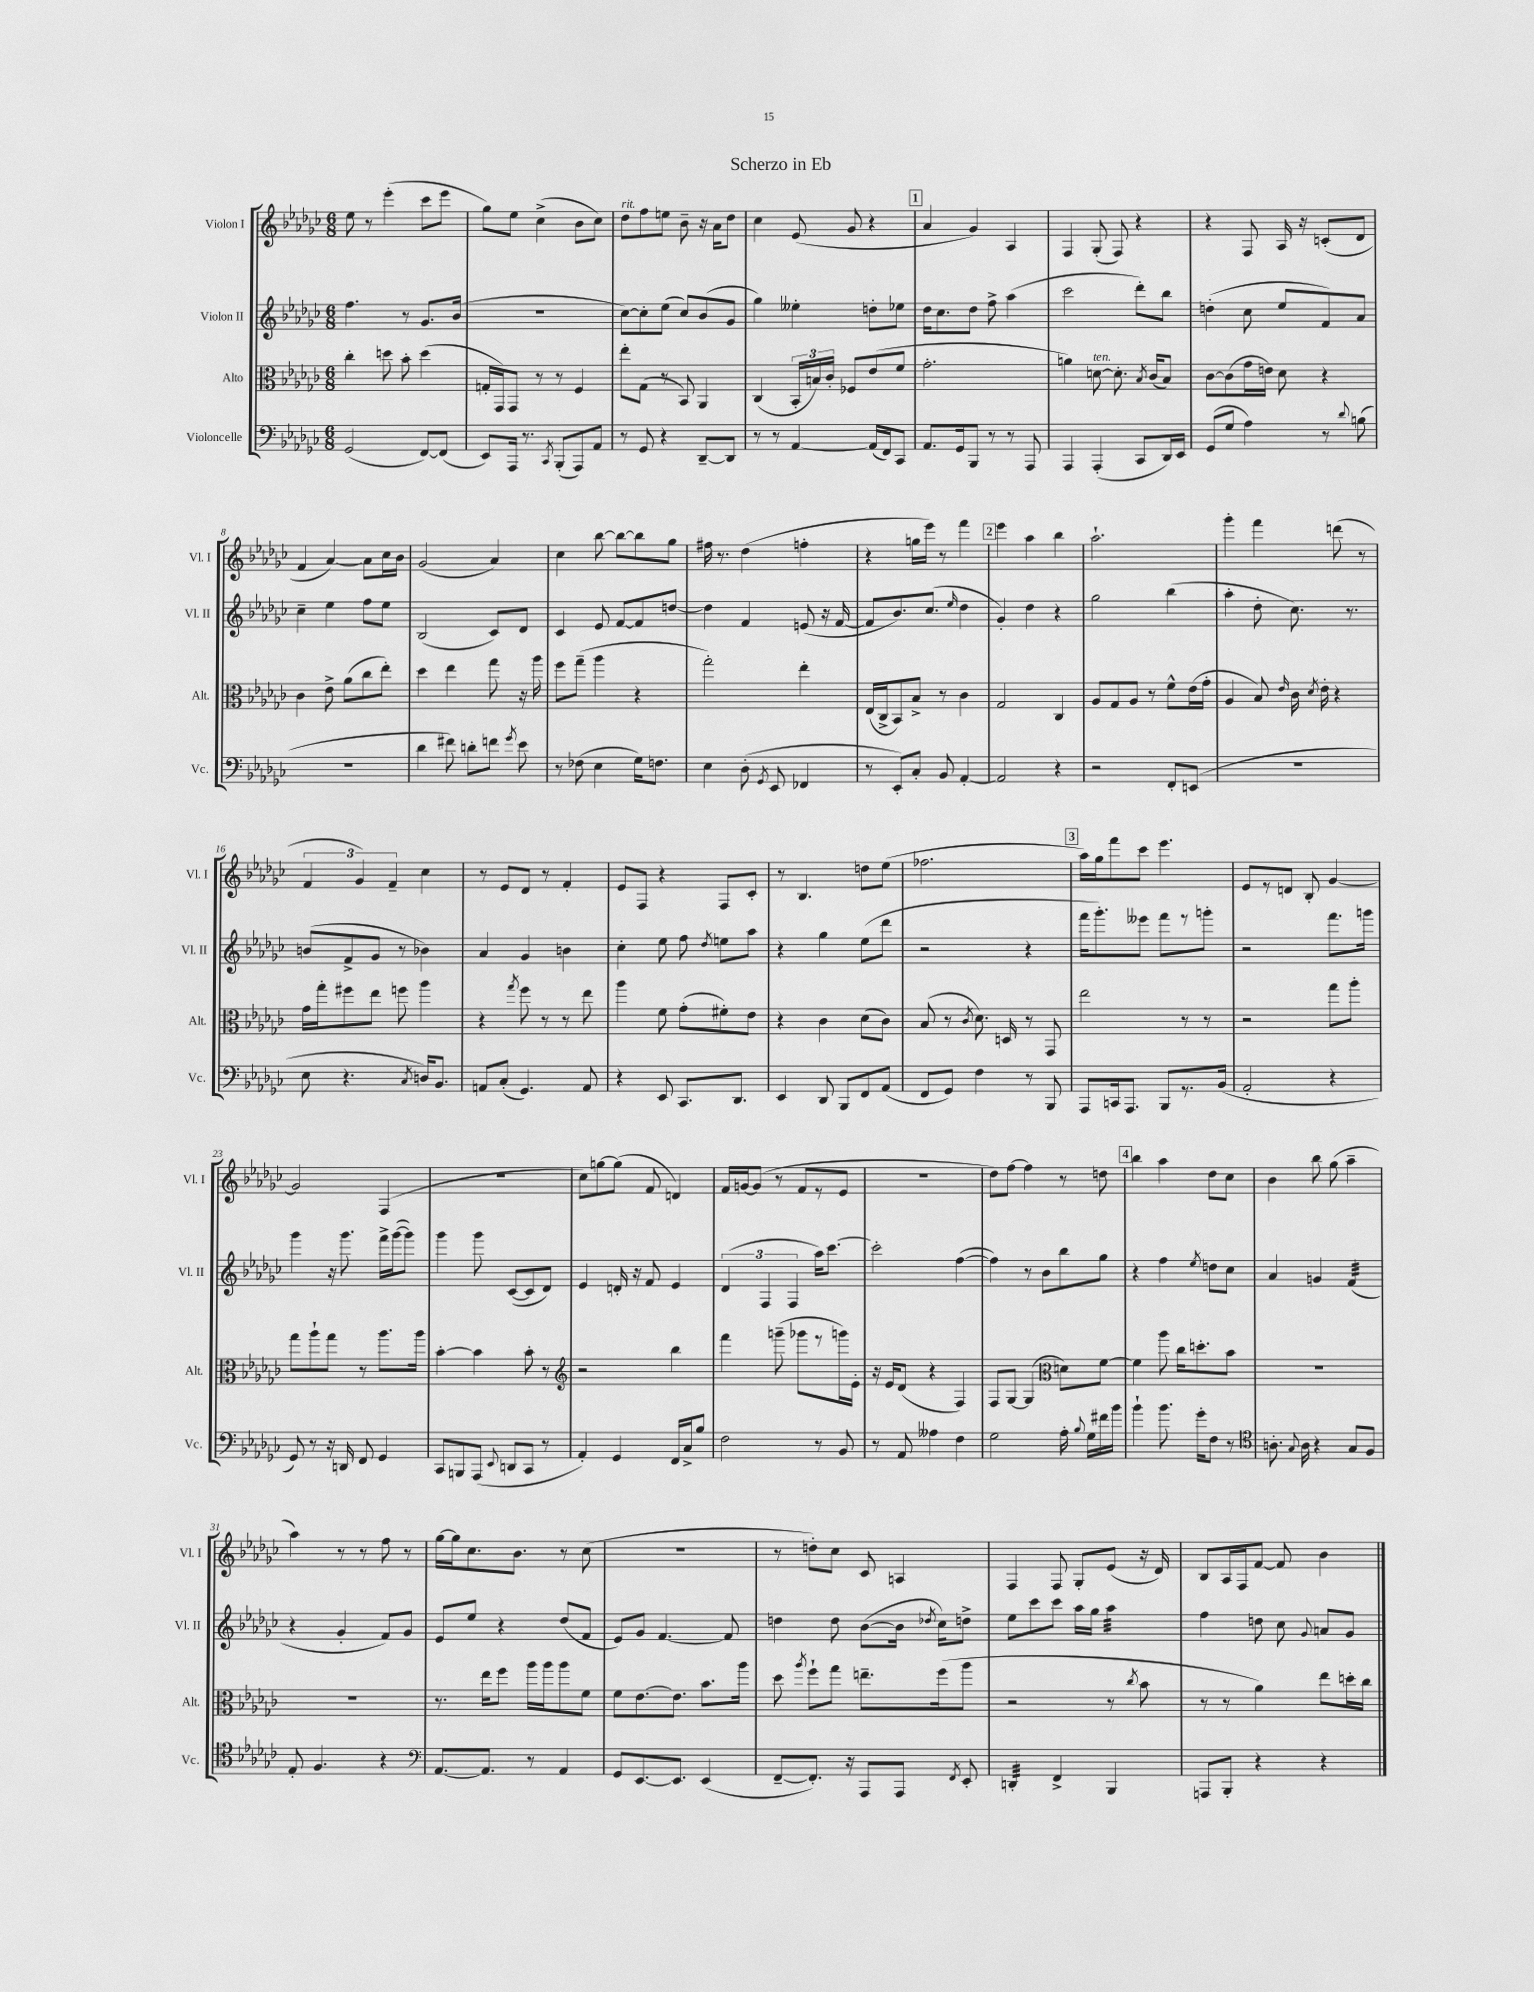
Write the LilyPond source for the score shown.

\header { title = "Scherzo in Eb" }
<<
\new StaffGroup <<
\new Staff = "s0" \with { instrumentName = "Violon I" shortInstrumentName = "Vl. I" } {
    \clef treble \key ges \major \numericTimeSignature \time 6/8
    \autoBeamOff ees''8 r8 ees'''4-.( ces'''8[ ees'''8] |
    ges''8[) ees''8] ces''4->( bes'8[ ces''8]) |
    des''8[^\markup { \italic "rit." } f''8 e''8] bes'8-- r16 aes'16[ des''8] |
    ces''4 ees'8( ges'8 r4 |
    \mark \markup { \box "1" } aes'4 ges'4) aes4 |
    f4 ges8-.( f8) r4 |
    r4 f8 aes16 r16 c'8[-.( des'8] |
    f'4 aes'4~) aes'8[ ces''16 bes'16] |
    ges'2( aes'4) |
    ces''4 bes''8~ bes''8[~ bes''8 ges''8] |
    fis''16 r8. des''4( f''4-. |
    r4 g''16[ ees'''16]) r8 f'''4 |
    \mark \markup { \box "2" } ees'''4 aes''4 bes''4 |
    aes''2.-! |
    ges'''4-. f'''4 d'''8( r8 |
    \tuplet 3/2 { f'4 ges'4) f'4-- } ces''4 |
    r8 ees'8[ des'8] r8 f'4-. |
    ees'8[ f8] r4 f8[ ces'8]-. |
    r8 bes4. d''8[ ees''8]( |
    fes''2. |
    \mark \markup { \box "3" } aes''16[) ges''16 f'''8 ces'''8] ees'''4. |
    ees'8[ r8 d'8] bes8-. ges'4~ |
    ges'2 f4( |
    R2. |
    ces''8[) g''8~ g''8]( f'8 d'4) |
    f'16[ g'16~ g'8]( r8 f'8[ r8 ees'8] |
    R2. |
    des''8[) f''8]~ f''4 r8 d''8 |
    \mark \markup { \box "4" } bes''4 aes''4 des''8[ ces''8] |
    bes'4 bes''8 ges''8( aes''4-- |
    aes''4) r8 r8 f''8 r8 |
    ges''16[~ ges''16 ces''8. bes'8.] r8 ces''8( |
    R2. |
    r8 d''8[-.) ces''8] ces'8 a4 |
    f4 f8 ges8[-. ees'8]( r16 des'16) |
    bes8[ aes16 f16 f'8]~ f'8 bes'4 \bar "|." |
}
\new Staff = "s1" \with { instrumentName = "Violon II" shortInstrumentName = "Vl. II" } {
    \clef treble \key ges \major \numericTimeSignature \time 6/8
    \autoBeamOff f''4. r8 ges'8.[ bes'16]( |
    R2. |
    ces''8[~) ces''8-. ees''8]( ces''8[) bes'8( ges'8] |
    ges''4) eeses''4-. d''8[-. ees''8] |
    \mark \markup { \box "1" } des''16[ ces''8. des''8] f''8-> aes''4( |
    ces'''2 des'''8[-.) bes''8] |
    d''4-.( ces''8 ees''8[ f'8) aes'8] |
    ces''4-- ees''4 f''8[ ees''8] |
    bes2( ces'8[) des'8] |
    ces'4 ees'8 f'8[~ f'8 d''8]~ |
    d''4 f'4 e'8( r16 f'16~ |
    f'8[ bes'8.) ces''8.]( \grace { ees''16 } des''4 |
    \mark \markup { \box "2" } ges'4-.) des''4 r4 |
    ges''2 bes''4( |
    aes''4-. des''8-. ces''8.) r8. |
    b'8[( f'8-> ges'8] r8 bes'4) |
    aes'4 ges'4 b'4 |
    ces''4-. ees''8 f''8 \acciaccatura { des''8 } e''8[ aes''8] |
    r4 ges''4 ees''8[( des'''8] |
    r2 r4 |
    \mark \markup { \box "3" } f'''16[ ges'''8.-.) eeses'''8] f'''8[ r8 g'''8]-. |
    r2 f'''8.[ g'''16] |
    ges'''4 r16 ges'''8. f'''16[-> ges'''16~( ges'''8]) |
    ges'''4 ges'''8 ces'8[~( ces'8 des'8]) |
    ees'4 d'16-. r16 f'8 ees'4 |
    \tuplet 3/2 { des'4( f4 f4 } aes''16[) ces'''8.]~ |
    ces'''2-. f''4~( |
    f''4) r8 bes'8[ bes''8 ges''8] |
    \mark \markup { \box "4" } r4 f''4 \acciaccatura { ees''8 } d''8[ ces''8] |
    aes'4 g'4 f'4:32( |
    r4 ges'4-. f'8[) ges'8] |
    ees'8[ ees''8] r4 des''8[( f'8] |
    ees'8[) ges'8] f'4.~ f'8 |
    d''4 d''8 bes'8[~( bes'16] \acciaccatura { des''8 } ces''16[) d''8]-> |
    ees''8[ ces'''8 ces'''8] aes''16[ ges''16] aes''4:32 |
    f''4 d''8 ces''8 \appoggiatura { ges'8 } a'8[ ges'8] \bar "|." |
}
\new Staff = "s2" \with { instrumentName = "Alto" shortInstrumentName = "Alt." } {
    \clef alto \key ges \major \numericTimeSignature \time 6/8
    \autoBeamOff ces''4-. d''8 bes'8-. d''4( |
    g16[-. ges,16) ges,8] r8 r8 f4 |
    ees''8[-. ges8]( r8 bes,8) aes,4 |
    ces4( \tuplet 3/2 { bes,16[-. b16) ces'16]-. } fes8[ ees'8( f'8] |
    \mark \markup { \box "1" } ges'2.-. |
    a'4) d'8~^\markup { \italic "ten." } d'8.-. \acciaccatura { bes8 } ces'16[( bes8]) |
    ces'8[~ ces'8( ges'16 e'16]) des'8 r4 |
    ces'4 ees'8-> aes'8[( ces''8 ees''8]-.) |
    des''4 ees''4 ges''8 r16 aes''16 |
    f''8[ ges''8]--( aes''4 r4 |
    ges''2-.) ees''4-. |
    ees16[( ces16-> bes,8) bes8]-> r8 ces'4 |
    \mark \markup { \box "2" } ges2 ces4 |
    aes8[ ges8 aes8] r8 f'8[-^ ees'16( ges'16]-. |
    aes4 bes8) \grace { ees'16 } ces'16 \acciaccatura { des'8 } ees'16-. r4 |
    ges'16[ ges''16-. fis''8 ees''8] f''8 aes''4 |
    r4 \acciaccatura { ges''8 } f''8 r8 r8 ees''8 |
    aes''4 f'8 ges'8[-.( fis'8-.) ees'8] |
    r4 ces'4 des'8[( ces'8]) |
    bes8( r8 \acciaccatura { ces'8 } des'8.) d16 r8 ges,8 |
    \mark \markup { \box "3" } ees''2 r8 r8 |
    r2 ges''8[ aes''8]-. |
    ges''8[ aes''8-! ges''8] r8 aes''8.[ aes''16] |
    bes'4~-. bes'4 bes'8-. r8 |
    \clef treble r2 bes''4 |
    f'''4 g'''8--( ges'''8[ r8 g'''16) ees'16]-. |
    r16 ees'16[ des'8]( r4 f4) |
    f8[ ges8]~ ges4( \clef alto d'8[) f'8]~ |
    \mark \markup { \box "4" } f'4 aes''8 ces''16[ d''8.-. bes'8] |
    R2. |
    R2. |
    r8. ees''16[ f''8] aes''16[ aes''16 aes''8 f'8] |
    f'8[ ees'8.~ ees'8.] bes'8.[ aes''16] |
    des''8 \acciaccatura { aes''8 } f''8[-! ges''8] e''8.[-- f''16( aes''8] |
    r2 r8 \acciaccatura { ces''8 } bes'8 |
    r8 r8 aes'4) ees''8[ d''16-. ces''16] \bar "|." |
}
\new Staff = "s3" \with { instrumentName = "Violoncelle" shortInstrumentName = "Vc." } {
    \clef bass \key ges \major \numericTimeSignature \time 6/8
    \autoBeamOff ges,2( f,8[~) f,8]( |
    ees,8[) aes,,16] r8. \acciaccatura { ces,8 } bes,,8[-.( aes,,8) aes,8] |
    r8 ges,8 r4 des,8[~-- des,8] |
    r8 r8 aes,4~ aes,16[( f,16) ces,8] |
    \mark \markup { \box "1" } aes,8.[ ges,16 bes,,8] r8 r8 aes,,8 |
    aes,,4 aes,,4-.( ces,8[ des,16) ees,16] |
    ges,8[( ges8] aes4) r8 \appoggiatura { des'8 } b8( |
    R2. |
    des'4 fis'8) d'8[-. f'8] \acciaccatura { ges'8 } ees'8 |
    r8 fes8( ees4 ges16[) f8.] |
    ees4 des8-.( \acciaccatura { ges,8 } ees,8 fes,4 |
    r8 ees,8[-.) ces8]-. bes,8 aes,4~-. |
    \mark \markup { \box "2" } aes,2 r4 |
    r2 f,8[-. e,8]( |
    R2. |
    ees8 r4. \acciaccatura { ces8 } d16[) bes,8.] |
    a,8[ ces8]-.( ges,4.) a,8 |
    r4 ees,8 ces,8.[ des,8.] |
    ees,4 des,8 bes,,8[ f,8 aes,8]( |
    f,8[ ges,8]) f4 r8 bes,,8 |
    \mark \markup { \box "3" } aes,,8[ c,16 aes,,8.] bes,,8[ r8. bes,16]( |
    aes,2-. r4 |
    ges,8) r8 r16 d,16 f,8 ges,4 |
    ces,8[ b,,8 aes,,8]( \appoggiatura { ees,8 } d,8[ ces,8] r8 |
    aes,4-.) ges,4 f,16[ ces16-> bes8] |
    f2 r8 bes,8 |
    r8 aes,8 aeses4 f4 |
    ges2 aes16-. \appoggiatura { bes8 } ges16[ fis'16 bes'16] |
    \mark \markup { \box "4" } bes'4-! bes'8. ges'16[-. f8] r8 |
    \clef tenor a8.-. \appoggiatura { ges8 } a16 r4 ges8[ f8] |
    ees8-. f4. r4 |
    \clef bass aes,8.[~ aes,8.] r8 aes,4 |
    ges,8[ ees,8.~ ees,8.] ees,4( |
    f,8[~-- f,8.]-.) r16 aes,,8[ aes,,8] \acciaccatura { f,8 } ees,8-. |
    d,4:32-. f,4-> bes,,4 |
    a,,8[ bes,,8]-. r4 r4 \bar "|." |
}
>>
>>
